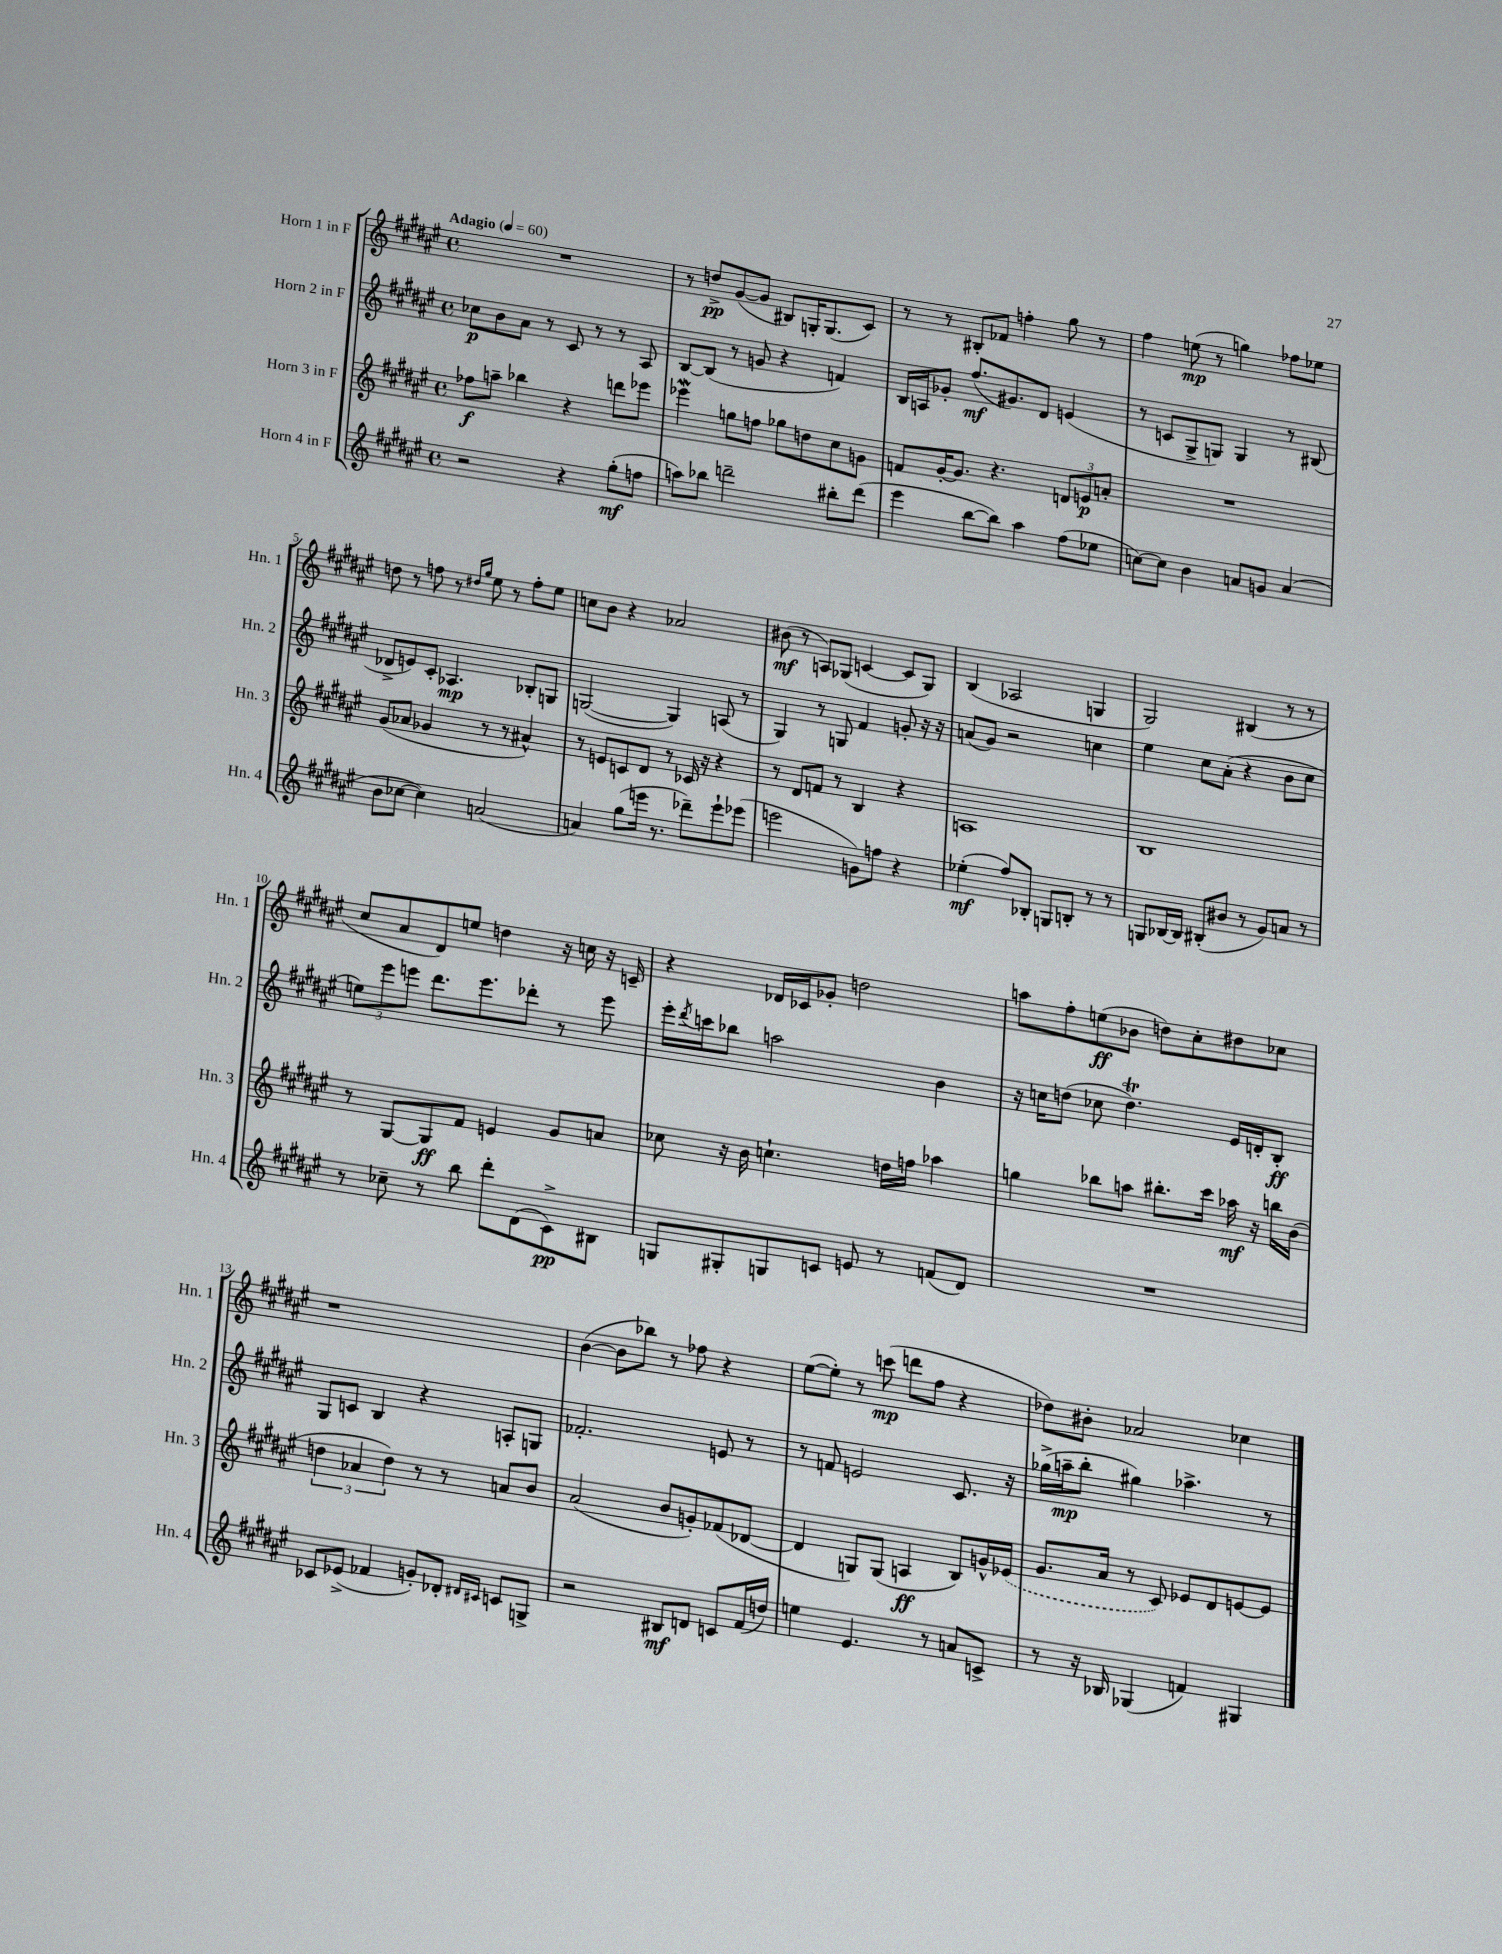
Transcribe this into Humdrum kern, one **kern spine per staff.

**kern	**kern	**kern	**kern
*staff4	*staff3	*staff2	*staff1
*clefG2	*clefG2	*clefG2	*clefG2
*k[f#c#g#d#a#e#]	*k[f#c#g#d#a#e#]	*k[f#c#g#d#a#e#]	*k[f#c#g#d#a#e#]
*M4/4	*M4/4	*M4/4	*M4/4
*met(c)	*met(c)	*met(c)	*met(c)
*MM60	*MM60	*MM60	*MM60
2r	8ff-	8cc-	1r
.	8aa~	8b	.
.	4bb-	8a#	.
.	.	8r	.
4r	4r	8c#	.
.	.	8r	.
(8gg#'	8ddd	8r	.
8ff	8eee-	8A#	.
=	=	=	=
8aa)	4eee-	[8B	8r
8bb-	.	(8B]	8dd^
2ddd~	8gg	8r	([8g#
.	8ff	8g	8g#]
.	8gg-	4r	8B#)
.	8dd	.	16G'
.	.	.	(8.G
8bb#'	8cc#	4f)	.
(8ddd	8g	.	8c#)
=	=	=	=
4eee#	8f	16B	8r
.	.	16A	.
.	[16g#'	8g-'	8r
.	8.g#]	.	.
[8bb	.	(8.ff#	8B#'
8bb])	4.r	.	8f-
.	.	8.g#)	.
4aa#	.	.	4ff'
.	.	8d#	.
(8ff#	12d	(4e	8gg#
.	12e	.	.
8ee-	.	.	8r
.	12a'	.	.
=	=	=	=
[8cc)	1r	8r	4ff#
8cc]	.	8c	.
4b	.	8G#^	(8ee
.	.	8G)	8r
8a	.	4G	4gg)
8g	.	.	.
(4a	.	8r	8ff-
.	.	(8B#	8ee-
=	=	=	=
8b	(8g#	8d-^	8dd
[8cc-	8a-	8e)	8r
4cc-])	4g-	8c#'	8ff
.	.	4.A-	8r
.	.	.	16qqdd#
.	.	.	16qqgg#
(2a	8r	.	8ee#
.	8r	.	8r
.	4a#^^)	8B-'	8ff'
.	.	8G	8ee#
=	=	=	=
4a)	8r	([2G	8cc
.	8e	.	8b
(8gg#	8c	.	4r
16eee	8d#	.	.
8.r	.	.	.
.	8r	4G])	2a-
8ddd-~)	16c-	.	.
.	16r	.	.
8eee`	4r	(8A	.
(8eee-	.	8r	.
=	=	=	=
2eee	8r	4G#)	(8b#
.	8d#	.	8r
.	8f	8r	8A)
.	8r	8G	(8G-
8g)	4B	4f#	[4c
8ff	.	.	.
4r	4r	8g'	8c]
.	.	16r	8G-)
.	.	16r	.
=	=	=	=
(4ee-'	1A	(8a	(4B
.	.	8g#)	.
8ff#)	.	2r	2A-
8B-'	.	.	.
8G	.	.	.
8B'	.	.	.
8r	.	4cc	4G
8r	.	.	.
=	=	=	=
8G	1B	4ee#	2G#)
[16B-	.	.	.
16B-]	.	.	.
(8B#'	.	8cc#	.
8b#	.	(8a#'	.
8r	.	4r	(4B#
8g#)	.	.	.
8a	.	8b	8r
8r	.	8cc#	8r
=	=	=	=
8r	8r	12ee)	8cc#
.	.	12eee#	.
8cc-~	[8G#	.	8a#
.	.	12eee	.
8r	8G#]	8.ddd#	8d#)
8bb	8f#	.	8ee
.	.	8.eee	.
8ddd#'	4e	.	4dd
(8d#	.	8ddd-'	.
8c#^)	8g#	8r	16r
.	.	.	16cc
8B#	8a	8eee	16r
.	.	.	16c~
=	=	=	=
8G	8cc-	16eee#'	4r
.	.	8qddd#	.
.	.	16ccc	.
8G#'	16r	8bb-	.
.	16b	.	.
8G	4.cc`	2aa	16d-
.	.	.	16c-
8c	.	.	8g-'
8e	.	.	2dd
8r	16dd	.	.
.	16ff	.	.
(8f	4aa-	4b	.
8d#)	.	.	.
=	=	=	=
1r	4gg	16r	8aa
.	.	16cc	.
.	.	(8dd	8ff#'
.	8bb-	8cc-	(8ee
.	8aa	4.dd)	8b-
.	8.bb#'	.	8dd)
.	.	.	8cc#'
.	16ccc#	.	.
.	16aa-	16e#	8dd#
.	16r	16d'	.
.	16bb	8B'	8cc-
.	(16b	.	.
=	=	=	=
8c-	6dd	8G#	1r
(8e-^	.	8c	.
.	6a-	.	.
4f-	.	4B	.
.	6dd)	.	.
8g')	8r	4r	.
8d-'	8r	.	.
16qqd#	.	.	.
16qqc#	.	.	.
8c	8a	8A'	.
8G^	8b	8G	.
=	=	=	=
2r	(2a#	2.f-'	([4b
.	.	.	8b]
.	.	.	8bb-)
8B#	8b	.	8r
8d	8g')	.	8ff-
8c	(8f-	8e	4r
(16f#	[8d-	8r	.
16dd)	.	.	.
=	=	=	=
4ee	4d-]	8r	([8ee#
.	.	8f	8ee#'])
4.e#	8G)	2e	8r
.	(8G	.	(8ccc
.	4A	.	8ddd
8r	.	.	8ff#
8a	8B)	8.c#	4r
8c^	16g^^	.	.
.	(16e-	16r	.
=	=	=	=
8r	8.g#	(16gg-^	8dd-)
.	.	16aa~	.
16r	.	8bb'	8b#'
16B-	16a#	.	.
(4G-	8r	4gg#)	2a-
.	8c#)	.	.
4f)	8e-	4.aa-^	.
.	8d#	.	.
4G#	[8e	.	4cc-
.	8e]	8r	.
==	==	==	==
*-	*-	*-	*-
